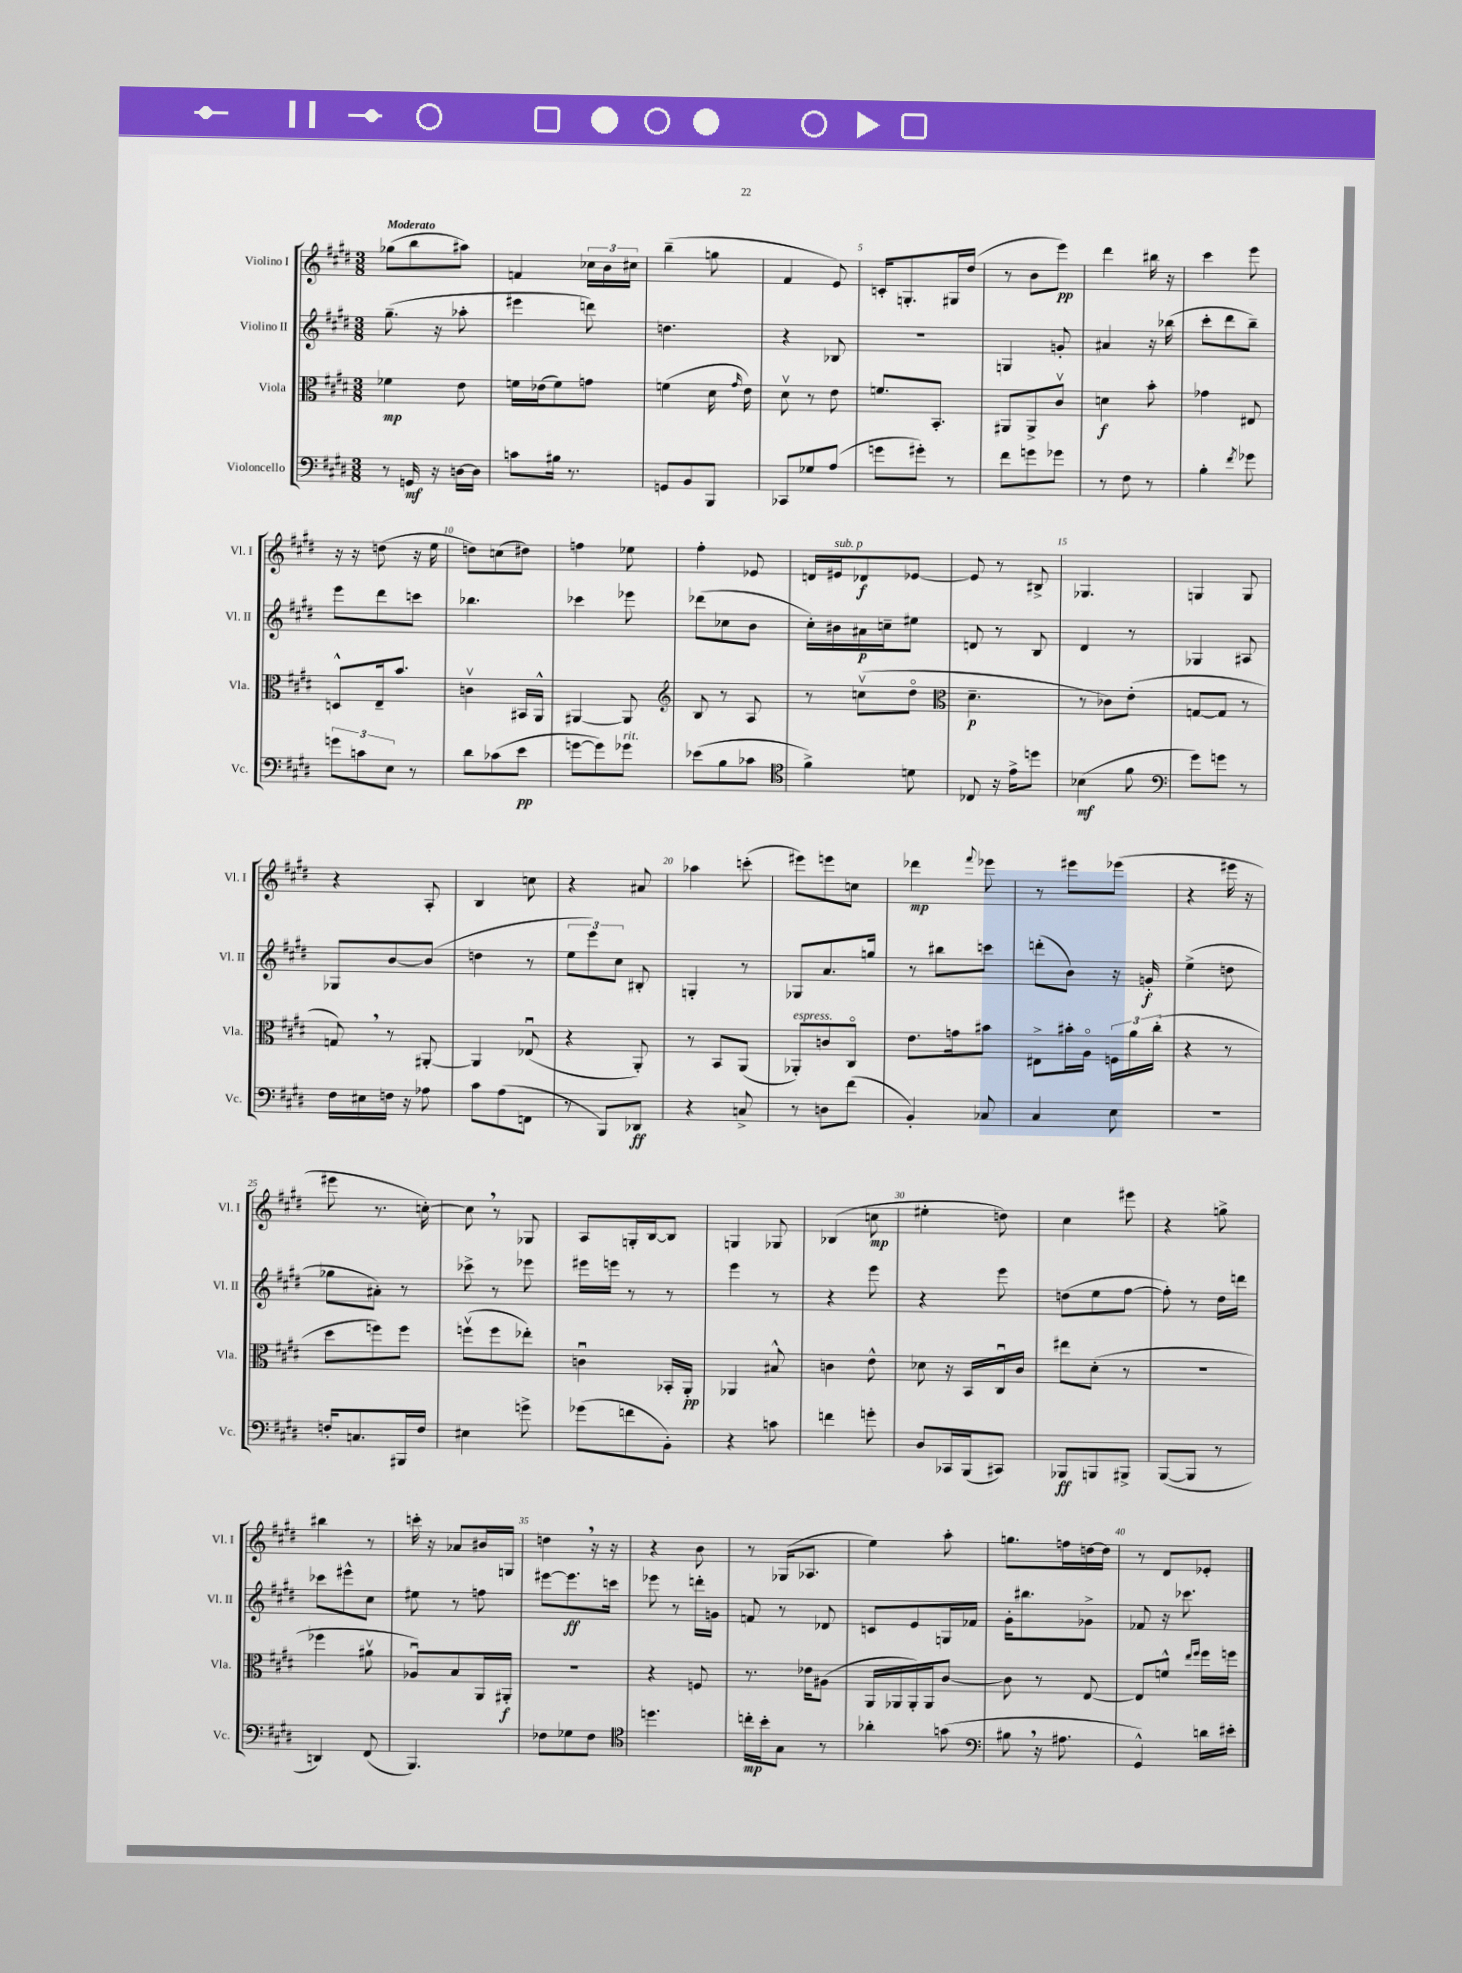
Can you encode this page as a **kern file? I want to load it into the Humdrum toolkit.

**kern	**dynam	**kern	**dynam	**kern	**dynam	**kern	**dynam
*part4	*part4	*part3	*part3	*part2	*part2	*part1	*part1
*staff4	*staff4	*staff3	*staff3	*staff2	*staff2	*staff1	*staff1
*I"Violoncello	*	*I"Viola	*	*I"Violino II	*	*I"Violino I	*
*I'Vc.	*	*I'Vla.	*	*I'Vl. II	*	*I'Vl. I	*
*clefF4	*	*clefC3	*	*clefG2	*	*clefG2	*
*k[f#c#g#d#]	*	*k[f#c#g#d#]	*	*k[f#c#g#d#]	*	*k[f#c#g#d#]	*
*M3/8	*	*M3/8	*	*M3/8	*	*M3/8	*
=1	=1	=1	=1	=1	=1	=1	=1
!	!	!	!	!	!	!LO:TX:a:B:t=Moderato	!
8r	.	4f-X\	mp	(8.gg#~\	.	(8gg-X\L	.
16GGn/	mf	.	.	.	.	8bb\	.
16r	.	.	.	16r	.	.	.
[16Dn\LL	.	8e\	.	8aa-X'\	.	8aa#X\J)	.
16D\JJ]	.	.	.	.	.	.	.
=2	=2	=2	=2	=2	=2	=2	=2
8cn\L	.	16fn\LL	.	4eee#X\	.	4fn/	.
.	.	(16e-X\J	.	.	.	.	.
16B#X\Jk	.	8f\)	.	.	.	.	.
8.r	.	.	.	.	.	.	.
.	.	8gn\J	.	8dddn\)	.	24cc-X\LL	.
.	.	.	.	.	.	24b\	.
.	.	.	.	.	.	24cc#X\JJ	.
=3	=3	=3	=3	=3	=3	=3	=3
8GGn/L	.	(4fn\	.	4.ddn\	.	(4bb~\	.
8BB/	.	.	.	.	.	.	.
8BBB/J	.	16d#\	.	.	.	8ggn\	.
.	.	16qqg#/	.	.	.	.	.
.	.	16e\)	.	.	.	.	.
=4	=4	=4	=4	=4	=4	=4	=4
8CC-X/L	.	8d#v\	.	4r	.	4f#/	.
8G-X/	.	8r	.	.	.	.	.
(8A/J	.	8e\	.	8B-X/	.	8e/)	.
=5	=5	=5	=5	=5	=5	=5	=5
8gn\L	.	8.fn/L	.	4.r	.	16cn'/KL	.
.	.	.	.	.	.	8.Gn'/	.
8g#X'\J)	.	.	.	.	.	.	.
.	.	8.BB'/J	.	.	.	.	.
8r	.	.	.	.	.	16G#X/L	.
.	.	.	.	.	.	(16dd#/JJ	.
=6	=6	=6	=6	=6	=6	=6	=6
8f#\L	.	8AA#X/L	.	4Gn/	.	8r	.
8gn\	.	8AA#^/	.	.	.	8b\L	.
8g-X\J	.	8c#v/J	.	8gn'/	.	8eee\J)	pp
=7	=7	=7	=7	=7	=7	=7	=7
8r	.	4dn\	f	4a#X/	.	4ddd#\	.
8F#\	.	.	.	.	.	.	.
8r	.	8b'\	.	16r	.	16bb#X\	.
.	.	.	.	(16bb-X\	.	16r	.
=8	=8	=8	=8	=8	=8	=8	=8
4B'\	.	4g-X\	.	8ccc#'\L	.	4ccc#\	.
.	.	.	.	8ddd#\	.	.	.
8qf#/	.	.	.	.	.	.	.
8g-X\	.	8E#X/	.	8bb~\J)	.	8eee\	.
!!LO:LB:g=z
=9	=9	=9	=9	=9	=9	=9	=9
12gn\L	.	8Dn^^/L	.	8eee\L	.	16r	.
.	.	.	.	.	.	16r	.
12cn\	.	.	.	.	.	.	.
.	.	16E~/k	.	8ddd#\	.	(8ddn\	.
12E\J	.	.	.	.	.	.	.
.	.	8.b/J	.	.	.	.	.
8r	.	.	.	8cccn\J	.	16r	.
.	.	.	.	.	.	16ee\	.
=10	=10	=10	=10	=10	=10	=10	=10
8d#\L	.	4cnv\	.	4.bb-X\	.	8ddn\L)	.
(8c-X\	.	.	.	.	.	(8ccn\	.
8e\J	pp	16BB#X/LL	.	.	.	8dd#X\J)	.
.	.	16AA^^/JJ	.	.	.	.	.
=11	=11	=11	=11	=11	=11	=11	=11
[8gn\L	.	[4AA#X/	.	4ccc-X\	.	4ffn\	.
8g\])	.	.	.	.	.	.	.
!LO:TX:a:i:t=rit.	!	!	!	!	!	!	!
8g-X\J	.	8AA#/]	.	8eee-X\	.	8ee-X\	.
=12	=12	=12	=12	=12	=12	=12	=12
*	*	*clefG2	*	*	*	*	*
(8e-X\L	.	8B/	.	(8ddd-X\L	.	4ff#'\	.
8B\	.	8r	.	8cc-X\	.	.	.
8c-X\J	.	8A/	.	8b\J	.	8e-X/	.
=13	=13	=13	=13	=13	=13	=13	=13
*clefC4	*	*	*	*	*	*	*
4f#^\)	.	8r	.	16cc#'\LL)	.	16dn/LL	.
!	!	!	!	!	!	!LO:TX:a:i:t=sub. p	!
.	.	.	.	16b#X\	.	16e#X/J	.
.	.	(8ccnv\L	.	16a#X\	p	8d-X/	f
.	.	.	.	16ccn~\J	.	.	.
8dn\	.	8dd#\J	.	8ee#X\J	.	[8e-X/J	.
=14	=14	=14	=14	=14	=14	=14	=14
*	*	*clefC3	*	*	*	*	*
8C-X/	.	4.d#~\	p	8dn/	.	8e-/]	.
16r	.	.	.	8r	.	8r	.
16e^\KL	.	.	.	.	.	.	.
8ddn\J	.	.	.	8B/	.	8B#X^/	.
=15	=15	=15	=15	=15	=15	=15	=15
(4B-X\	mf	8r	.	4d#/	.	4.G-X/	.
.	.	8c-X\L)	.	.	.	.	.
8f#\	.	(8e'\J	.	8r	.	.	.
=16	=16	=16	=16	=16	=16	=16	=16
*clefF4	*	*	*	*	*	*	*
8g#\L)	.	[8Gn/L	.	4G-X/	.	4Gn/	.
8gn\J	.	8G/J]	.	.	.	.	.
8r	.	8r	.	8A#X/	.	8G/	.
!!LO:LB:g=z
=17	=17	=17	=17	=17	=17	=17	=17
16F#\LL	.	8Gn,/)	.	8G-X/L	.	4r	.
16E#X\	.	.	.	.	.	.	.
16Fn\JJ	.	8r	.	[8b/	.	.	.
16r	.	.	.	.	.	.	.
8A-X\	.	[8AA#X'/	.	(8b/J]	.	8A'/	.
=18	=18	=18	=18	=18	=18	=18	=18
8c#\L	.	4AA#/]	.	4ddn\	.	4B/	.
(8A\	.	.	.	.	.	.	.
8FFn\J	.	(8E-Xu/	.	8r	.	8ccn\	.
=19	=19	=19	=19	=19	=19	=19	=19
8r	.	4r	.	12ee\L	.	4r	.
.	.	.	.	12eee\)	.	.	.
8BBB/L)	.	.	.	.	.	.	.
.	.	.	.	12cc#\J	.	.	.
8DD-X/J	ff	8AA'/)	.	8B#X'/	.	8a#X/	.
=20	=20	=20	=20	=20	=20	=20	=20
4r	.	8r	.	4Gn'/	.	4aa-X\	.
.	.	8BB/L	.	.	.	.	.
8Cn^/	.	(8AA/J	.	8r	.	(8cccn'\	.
=21	=21	=21	=21	=21	=21	=21	=21
!	!	!LO:TX:a:i:t=espress.	!	!	!	!	!
8r	.	8AA-X'/L)	.	8G-X/L	.	8eee#X\L)	.
8Dn\L	.	8cn/	.	8.a/	.	8eeen\	.
(8f#\J	.	8C#/J	.	.	.	8ccn\J	.
.	.	.	.	16ggn/Jk	.	.	.
=22	=22	=22	=22	=22	=22	=22	=22
4BB'/)	.	8.e\L	.	8r	.	4ddd-X\	mp
.	.	.	.	8bb#X\L	.	.	.
.	.	16gn\k	.	.	.	.	.
.	.	.	.	.	.	8qqfff#/	.
8C-X/	.	8b#X\J	.	8cccn\J	.	8eee-X\	.
=23	=23	=23	=23	=23	=23	=23	=23
4C#/	.	8E#X^\L	.	(8dddn'\L	.	8r	.
.	.	16b#X'\L	.	8b\J)	.	8eee#X\L	.
.	.	16A\JJ	.	.	.	.	.
8E\	.	24Fn\LL	.	16r	.	(8eee-X\J	.
.	.	24a\	.	.	.	.	.
.	.	.	.	16gn'/	f	.	.
.	.	(24cc#'\JJ	.	.	.	.	.
=24	=24	=24	=24	=24	=24	=24	=24
4.r	.	4r	.	(4ee^\	.	4r	.
.	.	8r	.	8ddn\	.	16eee#X\	.
.	.	.	.	.	.	16r	.
!!LO:LB:g=z
=25	=25	=25	=25	=25	=25	=25	=25
16Fn'/KL	.	8dd#\L	.	8gg-X\L	.	8eee#X\	.
8.Cn/	.	.	.	.	.	.	.
.	.	8ffn\)	.	8a#X'\J)	.	8.r	.
16BBB#X/L	.	8ff\J	.	8r	.	.	.
16F/JJ	.	.	.	.	.	[16ccn'\)	.
=26	=26	=26	=26	=26	=26	=26	=26
4E#X\	.	(8ffnv\L	.	8ccc-X^\	.	8cc,\]	.
.	.	8ff\	.	8r	.	8r	.
8gn^\	.	8ee-X'\J)	.	8eee-X\	.	8G-X/	.
=27	=27	=27	=27	=27	=27	=27	=27
(8g-X\L	.	4cnu\	.	16eee#X\LL	.	8A/L	.
.	.	.	.	16eeen\JJ	.	.	.
8fn\	.	.	.	8r	.	16Gn'/L	.
.	.	.	.	.	.	[16B/J	.
8BB'\J)	.	16BB-X'/LL	.	8r	.	8B/J]	.
.	.	16AA'/JJ	pp	.	.	.	.
=28	=28	=28	=28	=28	=28	=28	=28
4r	.	4AA-X/	.	4eee\	.	4Gn/	.
8cn\	.	8B#X^^/	.	8r	.	8G-X/	.
=29	=29	=29	=29	=29	=29	=29	=29
4fn\	.	4cn\	.	4r	.	(4B-X/	.
8gn'\	.	8e^^\	.	8eee\	.	8ccn\	mp
=30	=30	=30	=30	=30	=30	=30	=30
8D#/L	.	8d-X\	.	4r	.	4ee#X'\	.
16CC-X/L	.	16r	.	.	.	.	.
(16BBB/J	.	16BB/LL	.	.	.	.	.
8CC#X/J)	.	16C#u/	.	8eee\	.	8ddn\)	.
.	.	16c#/JJ	.	.	.	.	.
=31	=31	=31	=31	=31	=31	=31	=31
8BBB-X/L	ff	8ee#X\L	.	(8ddn\L	.	4cc#\	.
8BBBn/	.	(8d#'\J	.	8ee\	.	.	.
8BBB#X^/J	.	8r	.	[8ff#\J	.	8eee#X\	.
=32	=32	=32	=32	=32	=32	=32	=32
([8BBB/L	.	4.r	.	8ff#'\])	.	4r	.
8BBB/J]	.	.	.	8r	.	.	.
8r	.	.	.	16dd#\LL	.	8ggn^\	.
.	.	.	.	16dddn\JJ	.	.	.
!!LO:LB:g=z
=33	=33	=33	=33	=33	=33	=33	=33
4DDn/)	.	4ff-X\	.	8ccc-X\L	.	4bb#X\	.
.	.	.	.	8eee#X^^\	.	.	.
(8FF#/	.	8a#Xv\	.	8cc#\J	.	8r	.
=34	=34	=34	=34	=34	=34	=34	=34
4.BBB/)	.	8A-Xu/L)	.	8ee#X\	.	16cccn'\	.
.	.	.	.	.	.	16r	.
.	.	8B/	.	8r	.	8a-X/L	.
.	.	16AA/L	.	8ffn\	.	16b#X/L	.
.	.	16AA#X'/JJ	f	.	.	16Gn/JJ	.
=35	=35	=35	=35	=35	=35	=35	=35
8F-X\L	.	4.r	.	[8eee#X\L	.	4ddn,\	.
8G-X\	.	.	.	8.eee#\]	ff	.	.
8F-\J	.	.	.	.	.	16r	.
.	.	.	.	16cccn\Jk	.	16r	.
=36	=36	=36	=36	=36	=36	=36	=36
*clefC4	*	*	*	*	*	*	*
4.ddn\	.	4r	.	8eee-X\	.	4r	.
.	.	.	.	8r	.	.	.
.	.	8Fn/	.	16dddn'\LL	.	8b\	.
.	.	.	.	16gn\JJ	.	.	.
=37	=37	=37	=37	=37	=37	=37	=37
16ccn'\LL	mp	8.r	.	8fn/	.	8r	.
16b'\J	.	.	.	.	.	.	.
8G#\J	.	.	.	8r	.	(16G-X/KL	.
.	.	16e-X\KL	.	.	.	8.A-X/J	.
8r	.	(8A#X\J	.	8d-X/	.	.	.
=38	=38	=38	=38	=38	=38	=38	=38
4a-X'\	.	16AA/LL	.	8cn/L	.	4ee\)	.
.	.	16AA-X/	.	.	.	.	.
.	.	16AA-'/)	.	8e/	.	.	.
.	.	16AA-/J	.	.	.	.	.
(8gn\	.	[8c#/J	.	16Gn/L	.	8aa'\	.
.	.	.	.	16f-X/JJ	.	.	.
=39	=39	=39	=39	=39	=39	=39	=39
*clefF4	*	*	*	*	*	*	*
8B#X,\	.	8c#\]	.	16g#'\KL	.	8.ggn\L	.
.	.	.	.	8.bb#X\	.	.	.
16r	.	8r	.	.	.	.	.
8.A#X\	.	.	.	.	.	16ffn\L	.
.	.	[8E/	.	8g-X^\J	.	[16ddn\	.
.	.	.	.	.	.	16dd\JJ]	.
=40	=40	=40	=40	=40	=40	=40	=40
4GG#^^/)	.	8E/L]	.	8f-X/	.	8r	.
.	.	8fn^^/J	.	16r	.	8d#/L	.
.	.	.	.	8.ccc-X\	.	.	.
.	.	16qqee/LL	.	.	.	.	.
.	.	16qqff#/JJ	.	.	.	.	.
16dn\LL	.	16ff#\LL	.	.	.	8e-X'/J	.
16e#X'\JJ	.	16ffn\JJ	.	.	.	.	.
==	==	==	==	==	==	==	==
*-	*-	*-	*-	*-	*-	*-	*-
